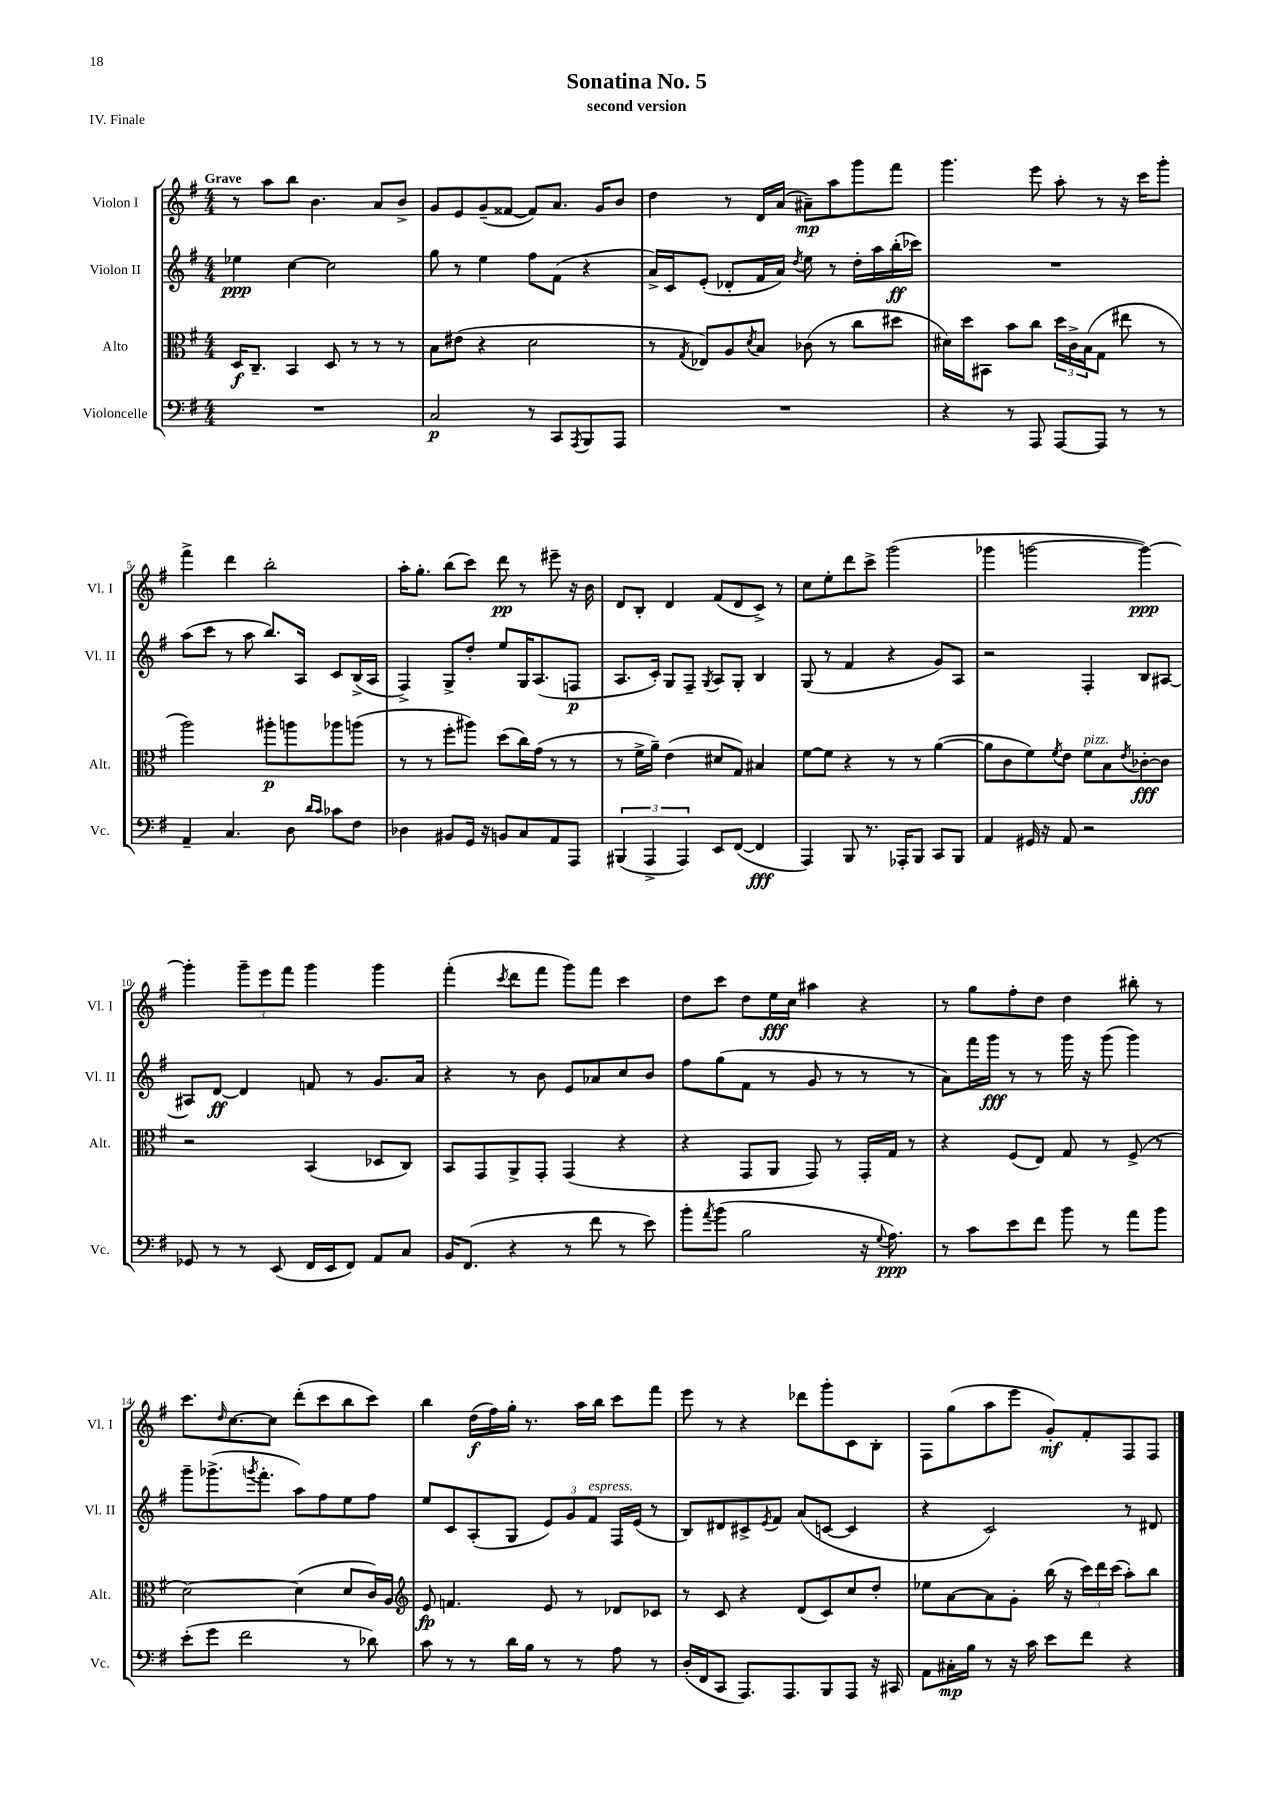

**kern	**kern	**kern	**kern
*staff4	*staff3	*staff2	*staff1
*clefF4	*clefC3	*clefG2	*clefG2
*k[f#]	*k[f#]	*k[f#]	*k[f#]
*M4/4	*M4/4	*M4/4	*M4/4
1r	16D	4ee-	8r
.	8.C~	.	.
.	.	.	8aa
.	4BB	[4cc	8bb
.	.	.	4.b
.	8D	2cc]	.
.	8r	.	.
.	8r	.	8a
.	8r	.	8b^
=	=	=	=
2C	8B	8gg	8g
.	(8e#	8r	8e
.	4r	4ee	(8g~
.	.	.	[8f##
8r	2d	8ff#	8f##])
8CC	.	(8f#	8.a
8qAAA	.	.	.
8BBB	.	4r	.
.	.	.	16g
8AAA	.	.	8b
=	=	=	=
1r	8r	16a^)	4dd
.	.	16c	.
.	8qG	.	.
.	8E-)	(8e'	.
.	8A	8d-'	8r
.	8qd	.	.
.	8B	16f#	16d
.	.	16a)	(16a
.	.	8qdd	.
.	(8c-	8ee	8a#~)
.	8r	8r	8aa
.	8cc	16dd'	8ggg
.	.	16aa	.
.	8dd#	(16bb'	8fff#
.	.	16ccc-)	.
=	=	=	=
4r	16d#)	1r	4.ggg
.	16dd	.	.
.	8BB#	.	.
8r	8b	.	.
8AAA	8cc	.	8eee
[8AAA	24dd	.	8aa'
.	24c^	.	.
.	(24B	.	.
8AAA]	8G	.	8r
8r	8ee#	.	16r
.	.	.	16ccc
8r	8r	.	8ggg'
=	=	=	=
4AA~	2aa)	(8aa	4fff#^
.	.	8ccc	.
4.C	.	8r	4ddd
.	.	8aa	.
.	8aa#'	8.bb)	2bb'
8D	8aa	.	.
.	.	16A	.
16qqd	.	.	.
16qqc	.	.	.
8c-	8aa-	8c	.
8F#	(8aa	(16B^	.
.	.	16A	.
=	=	=	=
4D-	8r	4F#^)	16aa'
.	.	.	8.gg'
.	8r	.	.
8BB#	8ff#'	8G^	(8bb
16GG	8aa#)	8dd'	8ccc)
16r	.	.	.
8BB	(8dd	8ee	8ddd
8C	16cc)	16G	8r
.	(16g	(8.A	.
8AA	8r	.	8eee#~
8AAA	8r	8F	16r
.	.	.	16b
=	=	=	=
(6BBB#	8r	8.A	8d
.	16f#^	.	8B'
6AAA^	.	.	.
.	16a~)	16c')	.
.	(4e	8G	4d
6AAA)	.	.	.
.	.	8F#~	.
.	.	8qG	.
8EE	8d#	8A	(8f#
([8FF#	8G)	8G'	8d
4FF#]	4B#	4B	8c^)
.	.	.	8r
=	=	=	=
4AAA)	[8f#	(8G	8cc
.	8f#]	8r	8ee'
8BBB	4r	4f#	8ddd
8.r	.	.	8ccc^
.	8r	4r	(2ggg
16AAA-'	.	.	.
8BBB	8r	.	.
8CC	([4a	8g)	.
8BBB	.	8A	.
=	=	=	=
4AA	8a]	2r	4ggg-
.	8c	.	.
16GG#	8f#)	.	[2ggg
16r	.	.	.
.	8qf#	.	.
8AA	8e	.	.
2r	8f#	4F#'	.
.	8B	.	.
.	8qe	.	.
.	[8c-'	8B	4ggg_)
.	8c-]	[8A#	.
=	=	=	=
8GG-	2r	8A#]	4ggg']
8r	.	[8d	.
8r	.	4d]	12ggg~
.	.	.	12eee
(8EE	.	.	.
.	.	.	12fff#
16FF#	(4BB	8f	4ggg
16EE	.	.	.
8FF#)	.	8r	.
8AA	8D-	8.g	4ggg
8C	8C)	.	.
.	.	16a	.
=	=	=	=
16BB	8BB	4r	(4fff#'
(8.FF#	.	.	.
.	8GG	.	.
.	.	.	8qccc
4r	8AA^	8r	8ddd
.	8GG'	8b	8fff#
8r	(4GG	8e	8ggg)
8f#	.	8a-	8fff#
8r	4r	8cc	4ccc
8e)	.	8b	.
=	=	=	=
8b'	4r	8ff#	8dd
8qa	.	.	.
(8b	.	(8gg	8ccc
2B	8GG	8f#	8dd
.	8AA	8r	16ee
.	.	.	16cc
.	8GG)	8g	4aa#
.	8r	8r	.
16r	16GG'	8r	4r
8qqG	.	.	.
8.A)	16G	.	.
.	8r	8r	.
=	=	=	=
8r	4r	8a)	8r
8c	.	16fff#	8gg
.	.	16ggg	.
8e	(8F#	8r	8ff#'
8f#	8E)	8r	8dd
8b	8G	16ggg	4dd
.	.	16r	.
8r	8r	(8ggg	.
8a	(8F#^	4ggg)	8bb#'
8b	8r	.	8r
=	=	=	=
(8e'	[2d)	8ggg~	8.ccc
8g	.	(8.ggg-^	.
.	.	.	16qqdd
.	.	.	[8.cc
2f#	.	.	.
.	.	8qggg	.
.	.	8.fff#'	.
.	.	.	8cc]
.	(4d]	8aa)	(8ddd'
.	.	8ff#	8ccc
8r	8d	8ee	8bb
8d-)	16c)	8ff#	8ccc)
.	16A	.	.
=	=	=	=
*	*clefG2	*	*
8c	8e	8ee	4bb
8r	4.f	8c	.
8r	.	(8A'	(16dd
.	.	.	16ff#)
16d	.	8G	16gg'
16B	.	.	8.r
8r	8e	12e)	.
.	.	12g	.
8r	8r	.	16aa
.	.	12f#	.
.	.	.	16bb
8A	8d-	16F#	8ccc
.	.	(16e	.
8r	8c-	8r	8fff#
=	=	=	=
(16D'	8r	8B)	8eee
16FF#	.	.	.
8CC	8c	8d#	8r
8.AAA)	4r	8c#^	4r
.	.	8qe	.
.	.	8f#	.
8.AAA	.	.	.
.	(8d	(8a	8ddd-
8BBB	8c)	[8c	8ggg'
8AAA	8cc	4c]	8c
16r	8dd'	.	8B'
16CC#	.	.	.
=	=	=	=
8AA	8ee-	4r	8F#
16C#'	[8a	.	(8gg
16B	.	.	.
8r	8a]	2c)	8aa
16r	8g'	.	8eee
16c	.	.	.
8e	(16bb	.	8g')
.	16r	.	.
8f#	24ccc)	.	8f#'
.	24ddd	.	.
.	(24ccc	.	.
4r	8aa')	8r	8F#
.	8bb	8d#	8F#
==	==	==	==
*-	*-	*-	*-
